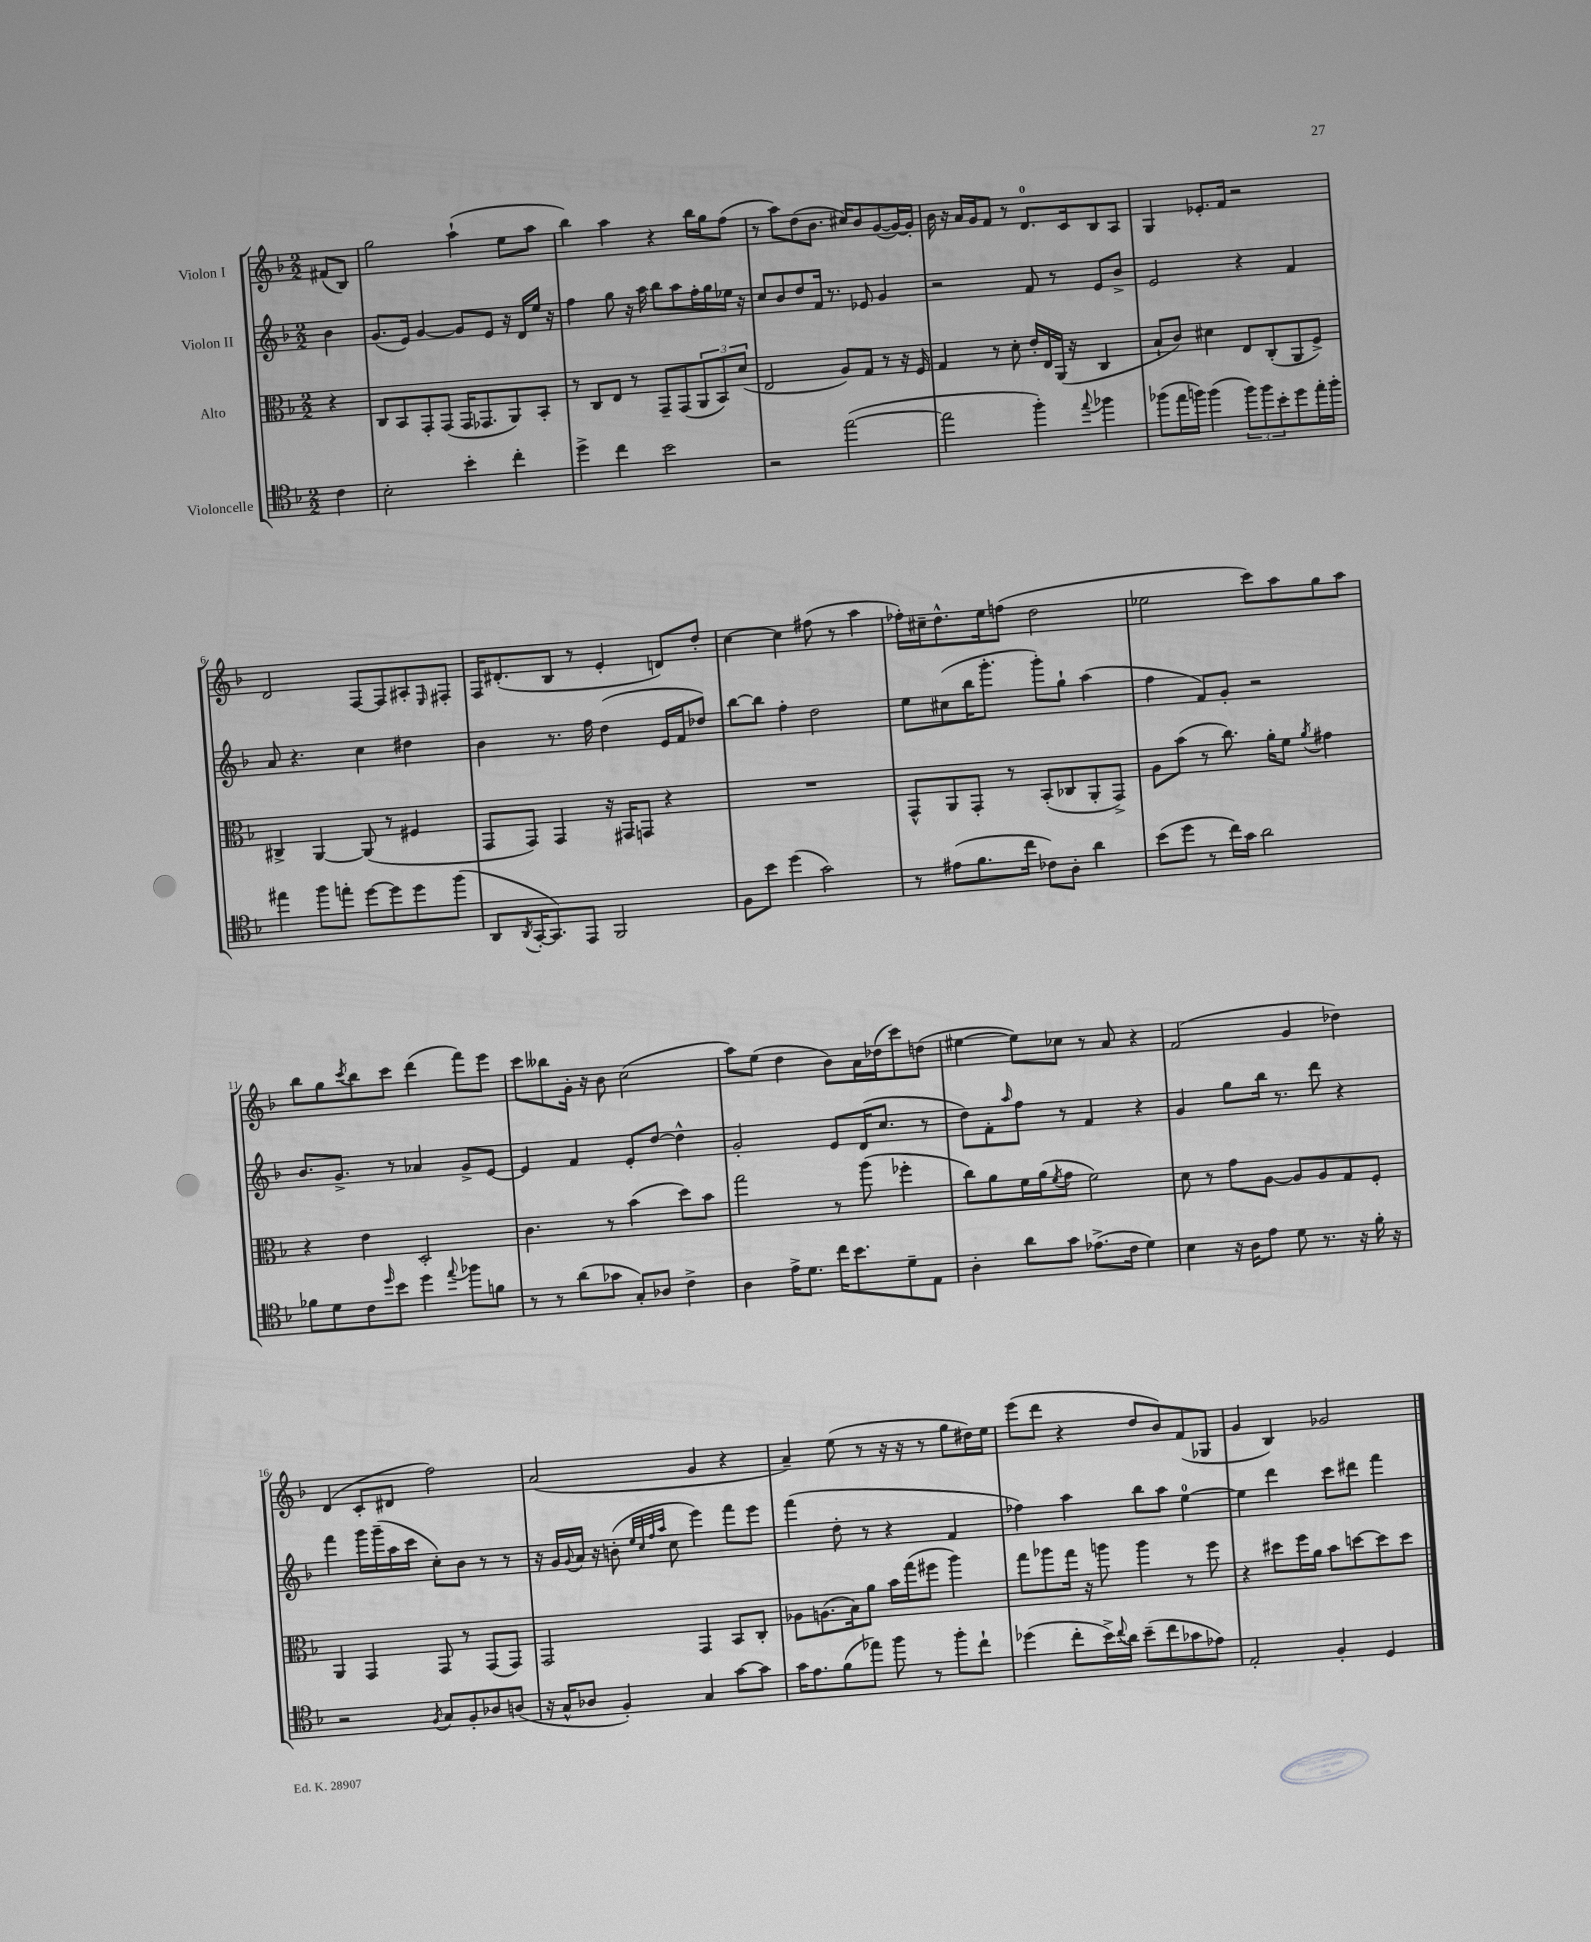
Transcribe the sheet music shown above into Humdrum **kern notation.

**kern	**kern	**kern	**kern
*part4	*part3	*part2	*part1
*staff4	*staff3	*staff2	*staff1
*I"Violoncelle	*I"Alto	*I"Violon II	*I"Violon I
*clefC4	*clefC3	*clefG2	*clefG2
*k[b-]	*k[b-]	*k[b-]	*k[b-]
*M2/2	*M2/2	*M2/2	*M2/2
=	=	=	=
4c\	4r	4b-\	(8f#X/L
.	.	.	8B-/J)
=1	=1	=1	=1
2B-'\	8C/L	(8.g/L	2gg\
.	8BB-/	.	.
.	.	16e/Jk)	.
.	8GG'/	[4g/	.
.	(8GG/J	.	.
4b-'\	16GG/KL	8g/L]	(4aa`\
.	8.GG-X/	.	.
.	.	8e/J	.
4cc'\	8AA/)	16r	8ee\L
.	.	16d/LL	.
.	8BB-'/J	16ee/JJ	8aa\J
.	.	16r	.
=2	=2	=2	=2
4dd^\	8r	4ff\	4bb-\)
.	8C/L	.	.
4cc\	8E/J	8gg\	4aa\
.	8r	16r	.
.	.	16aa\	.
2b-\	8GG~/L	8bb-\L	4r
.	(8GG/	8aa\	.
.	12AA/	16ff'\L	16bb-\LL
.	.	16gg\	16gg\J
.	12BB-/)	.	.
.	.	16ee-X\JJ	(8ff\J
.	(12d/J	.	.
.	.	16r	.
=3	=3	=3	=3
2r	2E/	8cc/L	8r
.	.	8b-/	8aa\L)
.	.	8dd/	(8dd\
.	.	16f/Jk	8.b-\J
.	.	8.r	.
([2ee\	8A/L)	.	.
.	.	.	16cc#X/KL)
.	8G/J	8e-X/	8b-/
.	8r	4g/	([8g/
.	16r	.	16g/L_)
.	16F/	.	16g'/JJ]
=4	=4	=4	=4
2ee\]	4G/	2r	16b-\
.	.	.	16r
.	.	.	16a/LL
.	.	.	16g/J
.	8r	.	8f/J
.	8d'\	.	8r
4ff'\)	16e'/LL	8f/	8.d/L
.	16E/	.	.
.	(16AA/JJ	8r	.
.	16r	.	16c/k
8qqee/	.	.	.
4ff-X\	4C/	8e/L	8B-/
.	.	8b-^/J	8A/J
=5	=5	=5	=5
(8ff-X\L	8B-`/L	2e/	4G/
16ee\L	8c/J)	.	.
16ffn\JJ)	.	.	.
(4ff\	4d#X\	.	8.e-X'/L
.	.	.	16f/Jk
12ff\L)	8E/L	4r	2r
12ff\	.	.	.
.	(8C'/	.	.
12b-'\	.	.	.
8dd\	8AA/	4f/	.
16ee'\L	8F^/J)	.	.
16ff'\JJ	.	.	.
!!LO:LB:g=z
=6	=6	=6	=6
4ee#X\	4C#X^/	8a/	2d/
.	.	4.r	.
8ff\L	[4AA/	.	.
8een'\J	.	.	.
[8dd\L	(8AA/]	4cc\	[8F/L
8dd\]	8r	.	8F/]
8dd\	4F#X/	4dd#X\	8A#X'/
.	.	.	16qqE/
(8ff\J	.	.	8F#X'/J
=7	=7	=7	=7
8AA/L	8GG/L	4b-\	16F/KL
.	.	.	(8.d#X'/
8qAA/	.	.	.
[16GG'/K	8GG/J)	.	.
8.GG/])	.	.	.
.	4GG/	8.r	8B-/J
8EE/J	.	.	8r
.	.	16ff\	.
2FF/	16r	(4dd\	4e'/
.	16GG#X/KL	.	.
.	8GGn/J	.	.
.	4r	16e/LL	8dn/L)
.	.	16f/J	.
.	.	8dd-X/J)	8dd'/J
=8	=8	=8	=8
8F\L	1r	[8bb-\L	[4cc\
8b-\J	.	8bb-\J]	.
(4dd\	.	4ff'\	4cc\]
2g\)	.	2dd\	(8ff#X\
.	.	.	8r
.	.	.	4aa\
=9	=9	=9	=9
8r	8GG^^/L	8ee\L	16ff-X'\LL)
.	.	.	16cc#X~\J
(8e#X\L	8AA/	(8cc#X\	8.dd^^\
8.f\	8GG'/J	16bb-\K	.
.	.	8.ggg'\J	16ee\k
.	8r	.	(8ffn\J
16cc\Jk	.	.	.
8c-X\L)	(8BB-'/L	8ggg'\L)	2dd\
8A'\J	8C-X/	8gg`\J	.
4a\	8AA'/	(4aa\	.
.	8GG^/J)	.	.
=10	=10	=10	=10
(8b-\L	8A\L	4ff\	2ee-X\
8dd\J	(8b-\J	.	.
8r	8r	8f/L)	.
16cc\LL)	8.cc\)	8g'/J	.
16g\JJ	.	.	.
2a\	.	2r	8ccc\L)
.	16a'\KL	.	.
.	8f\J	.	8aa\
.	8qa/	.	.
.	4g#X\	.	8gg\
.	.	.	8aa\J
!!LO:LB:g=z
=11	=11	=11	=11
8f-X\L	4r	8.b-/L	8bb-\L
8d\	.	.	8gg\
.	.	8.g^/J	.
.	.	.	8qccc/
8c\	4e\	.	8bb-\
16qqdd/	.	.	.
8b-\J	.	8r	8ccc\J
4dd\	2D'/	4a-X/	(4ddd\
8qqee/	.	.	.
8ff-X\L	.	8g^/L	8fff\L)
8fn\J	.	[8e/J	8eee\J
=12	=12	=12	=12
8r	4.c\	4e/]	8ccc\L
8r	.	.	8bb--X\
(8a\L	.	4f/	16g'\Jk
.	.	.	16r
8g-X\J	8r	.	8b-\
8G'/L)	(4b-\	8e'/L	(2cc\
8A-X/J	.	[8dd/J	.
4c^\	8dd\L)	4dd^^\]	.
.	8b-\J	.	.
=13	=13	=13	=13
4A\	2gg\	2g'/	8aa\L)
.	.	.	(8ee\J
16e^\KL	.	.	4dd\
8.d\J	.	.	.
16cc\KL	8r	8e/L	8b-\L)
8.b-\	.	.	.
.	(8aa\	(16d/K	16a\L
.	.	8.cc/J	(16dd-X\J
8d~\	4ff-X'\	.	8ccc\)
8E\J	.	8r	(8ddn\J
=14	=14	=14	=14
4A'\	8cc\L)	8dd\L)	[4ee#X\
.	8a\	8f'\	.
.	.	16qqaa/	.
8a\L	16f\L	8ff\J	8ee#\L])
.	(16a\J	.	.
.	8qf/	.	.
8g\J	8g\J	8r	8cc-X\J
(8.e-X^\L	2f\)	4f/	8r
.	.	.	8a/
16c\Jk	.	.	.
4d\)	.	4r	4r
=15	=15	=15	=15
4B-\	8d\	4g/	(2f/
.	8r	.	.
16r	8g\L	8gg\L	.
16A\KL	.	.	.
8e\J	[8A\J	16bb-\Jk	.
.	.	8.r	.
8d\	8A/L]	.	4g/
8.r	8A/	8ddd\	.
.	8G/	4r	4dd-X\)
16r	.	.	.
16f'\	8F'/J	.	.
16r	.	.	.
!!LO:LB:g=z
=16	=16	=16	=16
2r	4AA/	4fff\	(4d/
.	4GG/	16ggg\LL	8c'/L
.	.	(16ggg~\	.
.	.	16aa\	8d#X/J
.	.	16ccc\JJ	.
8qF/	.	.	.
8G/L	8GG/	8cc'\L)	2ff\)
8F'/	8r	8b-\J	.
8A-X/	(8GG/L	8r	.
(8An/J	8GG/J)	8r	.
=17	=17	=17	=17
16r	2GG/	16r	(2a/
16G^^/KL	.	16g/LL	.
.	.	8qqg/	.
8A-X/J	.	16a/JJ	.
.	.	16r	.
4F'/)	.	(8bn'\	.
.	.	32qqee/LLL	.
.	.	32qqcc/	.
.	.	32qqff/	.
.	.	32qqaa/JJJ	.
.	.	8cc\	.
4G/	4GG/	4eee\)	4g/
[8g\L	8BB-/L	8fff\L	4r
8g\J]	8C'/J	8eee\J	.
=18	=18	=18	=18
16g\KL	8A-X\L	(4fff\	4a~/)
8.e\	.	.	.
.	(8.An\	.	.
(8f\	.	8dd'\	(8ee\
.	16B-\k)	.	.
8ee-X\J)	8a\J	8r	8r
8ff\	16b-\LL	4r	16r
.	(16gg\J	.	16r
8r	8ff#X\J	.	8r
8ff'\L	4aa\)	4f/	8gg\L
8cc`\J	.	.	16dd#X\L)
.	.	.	16ee\JJ
=19	=19	=19	=19
(4dd-X\	8gg\L	4ff-X\)	(8eee\L
.	8aa-X\	.	8ddd\J
8cc'\L	16gg\Jk	4aa\	4r
.	16r	.	.
16b-^\L)	8aan\	.	.
8qqcc/	.	.	.
16a\JJ	.	.	.
(8b-~\L	4aa\	8bb-\L	8dd/L
8cc\	.	8aa\J	8b-/)
8g-X\	8r	[4ee\	(8f/
8e-X\J)	8ff\	.	8G-X/J
=20	=20	=20	=20
2E'/	4r	4ee\]	4g/
.	8dd#X\L	4ddd\	4B-/)
.	16ff\L	.	.
.	16a\JJ	.	.
4F'/	8b-\L	8ccc\L	2g-X/
.	[8ddn\	8ddd#X\J	.
4D/	8dd\]	4fff\	.
.	8dd\J	.	.
==	==	==	==
*-	*-	*-	*-
